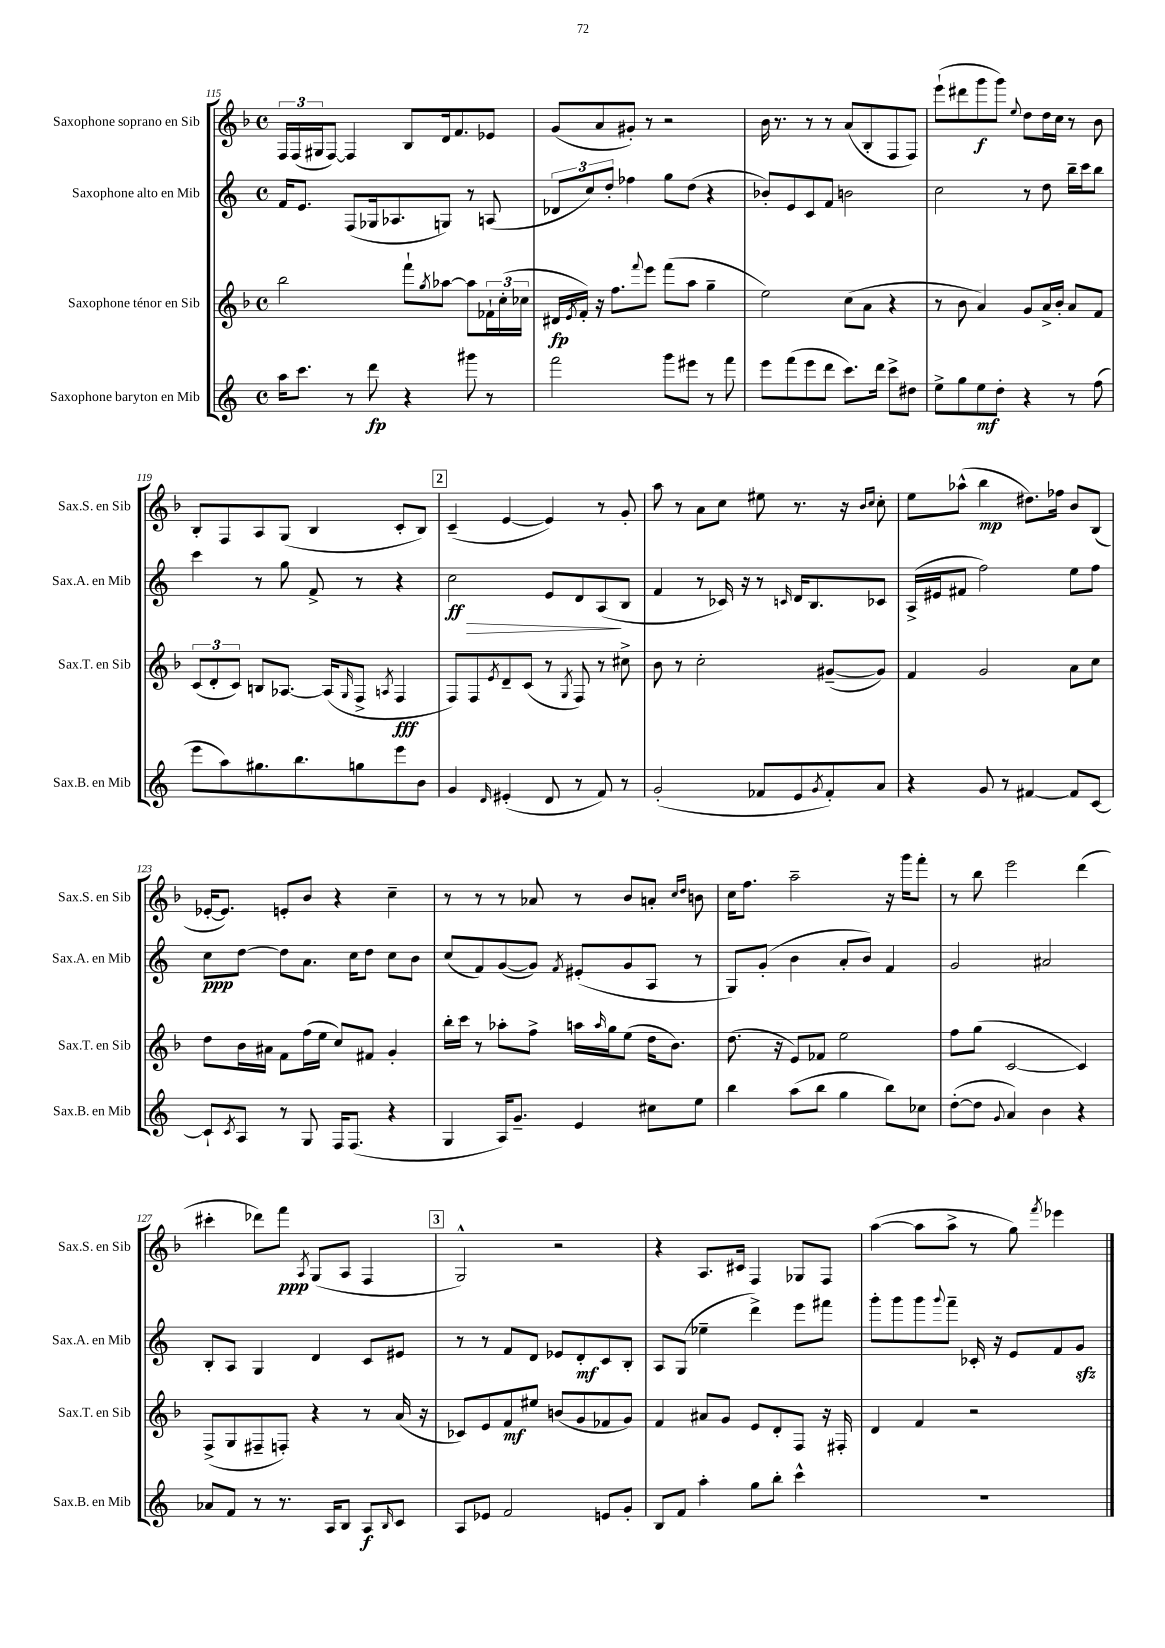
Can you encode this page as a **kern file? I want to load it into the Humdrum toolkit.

**kern	**dynam	**kern	**dynam	**kern	**dynam	**kern	**dynam
*part4	*part4	*part3	*part3	*part2	*part2	*part1	*part1
*staff4	*staff4	*staff3	*staff3	*staff2	*staff2	*staff1	*staff1
*I"Saxophone baryton en Mib	*	*I"Saxophone ténor en Sib	*	*I"Saxophone alto en Mib	*	*I"Saxophone soprano en Sib	*
*I'Sax.B. en Mib	*	*I'Sax.T. en Sib	*	*I'Sax.A. en Mib	*	*I'Sax.S. en Sib	*
*clefG2	*	*clefG2	*	*clefG2	*	*clefG2	*
*k[]	*	*k[b-]	*	*k[]	*	*k[b-]	*
*M4/4	*	*M4/4	*	*M4/4	*	*M4/4	*
*met(c)	*	*met(c)	*	*met(c)	*	*met(c)	*
=115	=115	=115	=115	=115	=115	=115	=115
16aa\KL	.	2bb-\	.	16f/KL	.	24F/LL	.
.	.	.	.	.	.	(24F/	.
8.ccc\J	.	.	.	8.e/J	.	.	.
.	.	.	.	.	.	24G#X/J	.
.	.	.	.	.	.	[8F/J)	.
8r	.	.	.	(8F/L	.	4F/]	.
8ddd\	fp	.	.	16G-X/k	.	.	.
.	.	.	.	8.A-X/	.	.	.
4r	.	8fff`\L	.	.	.	8B-/L	.
.	.	8qgg/	.	.	.	.	.
.	.	[8aa-X\J	.	8Gn/J)	.	16d/k	.
.	.	.	.	.	.	8.f/	.
8ggg#X\	.	8aa-\L]	.	8r	.	.	.
8r	.	24f-X`\L	.	(8An/	.	8e-X/J	.
.	.	(24cc'\	.	.	.	.	.
.	.	24cc-X\JJ	.	.	.	.	.
=116	=116	=116	=116	=116	=116	=116	=116
2fff\	.	16d#X/LL	fp	12d-X/L	.	(8g/L	.
.	.	8qe/	.	.	.	.	.
.	.	16f'/JJ)	.	.	.	.	.
.	.	.	.	12cc/)	.	.	.
.	.	16r	.	.	.	8a/	.
.	.	.	.	12dd'/J	.	.	.
.	.	8.ff\L	.	.	.	.	.
.	.	.	.	4ff-X\	.	8g#X'/J)	.
.	.	8qqfff/	.	.	.	.	.
.	.	8eee\J	.	.	.	8r	.
8ggg\L	.	(8fff\L	.	8gg\L	.	2r	.
8eee#X\J	.	8aa\J	.	(8dd\J	.	.	.
8r	.	4gg~\	.	4r	.	.	.
8fff\	.	.	.	.	.	.	.
=117	=117	=117	=117	=117	=117	=117	=117
8eee\L	.	2ee\)	.	8b-X'/L)	.	16b-\	.
.	.	.	.	.	.	8.r	.
(8fff\	.	.	.	8e/	.	.	.
8eee\	.	.	.	8c/	.	8r	.
8ddd\J	.	.	.	8f/J	.	8r	.
8.ccc\L)	.	(8cc\L	.	2bn\	.	(8a/L	.
.	.	8a\J	.	.	.	8B-'/	.
16ddd\Jk	.	.	.	.	.	.	.
8ccc^\L	.	4r	.	.	.	8F/	.
8dd#X\J	.	.	.	.	.	8F/J)	.
=118	=118	=118	=118	=118	=118	=118	=118
8ee^\L	.	8r	.	2cc\	.	(8eee`\L	.
8gg\	.	8b-\	.	.	.	8ddd#X\	.
8ee\	mf	4a/)	.	.	.	8ggg\	f
8dd'\J	.	.	.	.	.	8ggg\J)	.
.	.	.	.	.	.	8qqee/	.
4r	.	8g/L	.	8r	.	8dd\L	.
.	.	16a^/L	.	8dd\	.	16dd\L	.
.	.	16b-'/JJ	.	.	.	16cc\JJ	.
8r	.	8a/L	.	16bb~\LL	.	8r	.
.	.	.	.	16ccc\J	.	.	.
(8ff\	.	8f/J	.	8bb\J	.	8b-\	.
!!LO:LB:g=z
=119	=119	=119	=119	=119	=119	=119	=119
8eee\L	.	(12c/L	.	4ccc\	.	8B-'/L	.
.	.	12d'/	.	.	.	.	.
8aa\)	.	.	.	.	.	8F/	.
.	.	12c/J)	.	.	.	.	.
8.gg#X\	.	8Bn/L	.	8r	.	8A/	.
.	.	[8.A-X/J	.	8gg\	.	(8G/J	.
8.bb\	.	.	.	.	.	.	.
.	.	.	.	8f^/	.	4B-/	.
.	.	(16A-/KL]	.	.	.	.	.
.	.	16qqG/	.	.	.	.	.
8ggn\	.	8F^/J	.	8r	.	.	.
.	.	8qAn/	.	.	.	.	.
8eee\	.	4F/	fff	4r	.	8c'/L	.
8b\J	.	.	.	.	.	8B-/J)	.
!!LO:REH:place=s1:t=2
=120	=120	=120	=120	=120	=120	=120	=120
!	!	!	!	!	!LO:HP:b	!	!
4g/	.	8F/L)	.	2cc\	> ff	(4c~/	.
.	.	8F/	.	.	.	.	.
16qqd/	.	8qe/	.	.	.	.	.
(4e#X'/	.	8d~/	.	.	.	[4e/	.
.	.	(8c/J	.	.	.	.	.
8d/	.	8r	.	8e/L	.	4e/])	.
.	.	8qG/	.	.	.	.	.
8r	.	8F/)	.	8d/	.	.	.
8f/)	.	8r	.	(8A/	.	8r	.
8r	.	8cc#X^\	.	8B/J	]	8g'/	.
=121	=121	=121	=121	=121	=121	=121	=121
(2g'/	.	8b-\	.	4f/	.	8aa\	.
.	.	8r	.	.	.	8r	.
.	.	2cc'\	.	8r	.	8a\L	.
.	.	.	.	16c-X/)	.	8cc\J	.
.	.	.	.	16r	.	.	.
8f-X/L	.	.	.	8r	.	8ee#X\	.
.	.	.	.	16qqcn/	.	.	.
8e/	.	.	.	16d/KL	.	8.r	.
.	.	.	.	8.B/	.	.	.
8qg/	.	.	.	.	.	.	.
8f-'/)	.	([8g#X~/L	.	.	.	.	.
.	.	.	.	.	.	16r	.
.	.	.	.	.	.	16qqb-/LL	.
.	.	.	.	.	.	16qqcc/JJ	.
8a/J	.	8g#/J])	.	8c-X/J	.	8cc'\	.
=122	=122	=122	=122	=122	=122	=122	=122
4r	.	4f/	.	(16A^/LL	.	8ee\L	.
.	.	.	.	16e#X/J	.	.	.
.	.	.	.	8f#X/J	.	(8aa-X^^\J	.
8g/	.	2g/	.	2ff\)	.	4bb-\	mp
8r	.	.	.	.	.	.	.
[4f#X/	.	.	.	.	.	8.dd#X\L)	.
.	.	.	.	.	.	16ff-X\Jk	.
8f#/L]	.	8a\L	.	8ee\L	.	8b-/L	.
[8c/J	.	8cc\J	.	8ff\J	.	(8B-/J	.
!!LO:LB:g=z
=123	=123	=123	=123	=123	=123	=123	=123
8c`/L]	.	8dd\L	.	8cc\L	ppp	[16e-X'/KL	.
.	.	.	.	.	.	8.e-/J])	.
8qc/	.	.	.	.	.	.	.
8A/J	.	16b-\L	.	[8dd\J	.	.	.
.	.	16a#X\JJ	.	.	.	.	.
8r	.	8f\L	.	8dd\L]	.	8en'/L	.
8G/	.	(16ff\L	.	8.a\J	.	8b-/J	.
.	.	16ee\JJ	.	.	.	.	.
16F/KL	.	8cc/L)	.	.	.	4r	.
(8.F/J	.	.	.	16cc\KL	.	.	.
.	.	8f#X/J	.	8dd\J	.	.	.
4r	.	4g'/	.	8cc\L	.	4cc~\	.
.	.	.	.	8b\J	.	.	.
=124	=124	=124	=124	=124	=124	=124	=124
4G/	.	16bb-'\LL	.	(8cc/L	.	8r	.
.	.	16ccc\JJ	.	.	.	.	.
.	.	8r	.	8f/)	.	8r	.
16A/KL)	.	8aa-X'\L	.	([8g/	.	8r	.
8.g~/J	.	.	.	.	.	.	.
.	.	8ff^\J	.	8g/J])	.	8a-X/	.
.	.	.	.	8qf/	.	.	.
4e/	.	16aan\LL	.	(8e#X'/L	.	8r	.
.	.	16qqaa/	.	.	.	.	.
.	.	16gg\J	.	.	.	.	.
.	.	(8ee\J	.	8g/	.	8b-/L	.
8cc#X\L	.	16dd\KL	.	8A/J	.	8an'/J	.
.	.	8.b-\J)	.	.	.	.	.
.	.	.	.	.	.	16qqcc/LL	.
.	.	.	.	.	.	16qqdd/JJ	.
8ee\J	.	.	.	8r	.	8bn\	.
=125	=125	=125	=125	=125	=125	=125	=125
4bb\	.	(8.dd\	.	8G/L)	.	16cc\KL	.
.	.	.	.	.	.	8.ff\J	.
.	.	.	.	(8g'/J	.	.	.
.	.	16r	.	.	.	.	.
(8aa\L	.	8e/L)	.	4b\	.	2aa~\	.
8bb\J	.	8f-X/J	.	.	.	.	.
4gg\	.	2ee\	.	8a'/L	.	.	.
.	.	.	.	8b/J)	.	.	.
8bb\L)	.	.	.	4f/	.	16r	.
.	.	.	.	.	.	16ggg\KL	.
8cc-X\J	.	.	.	.	.	8fff'\J	.
=126	=126	=126	=126	=126	=126	=126	=126
([8dd'\L	.	8ff\L	.	2g/	.	8r	.
8dd\J]	.	(8gg\J	.	.	.	8bb-\	.
8qqg/	.	.	.	.	.	.	.
4a/)	.	[2c/	.	.	.	2eee\	.
4b\	.	.	.	2a#X/	.	.	.
4r	.	4c/])	.	.	.	(4ddd\	.
!!LO:LB:g=z
=127	=127	=127	=127	=127	=127	=127	=127
8a-X/L	.	(8F^/L	.	8B'/L	.	4ccc#X'\	.
8f/J	.	8G/	.	8A/J	.	.	.
8r	.	8F#X~/	.	4G/	.	8ddd-X\L)	.
8.r	.	8Fn'/J)	.	.	.	8fff\J	ppp
.	.	.	.	.	.	8qA/	.
.	.	4r	.	4d/	.	(8G/L	.
16A/KL	.	.	.	.	.	.	.
8B/J	.	.	.	.	.	8A/J	.
8A/L	f	8r	.	8c/L	.	4F/	.
16qqB/	.	.	.	.	.	.	.
8c/J	.	(16a/	.	8e#X/J	.	.	.
.	.	16r	.	.	.	.	.
!!LO:REH:place=s1:t=3
=128	=128	=128	=128	=128	=128	=128	=128
8A/L	.	8c-X/L)	.	8r	.	2G^^/)	.
8e-X/J	.	8e/	.	8r	.	.	.
2f/	.	8f/	mf	8f/L	.	.	.
.	.	8ee#X/J	.	8d/J	.	.	.
.	.	(8bn/L	.	8e-X/L	.	2r	.
.	.	8g/	.	8d'/	mf	.	.
8en/L	.	8f-X/	.	8c/	.	.	.
8g'/J	.	8g/J)	.	8B'/J	.	.	.
=129	=129	=129	=129	=129	=129	=129	=129
8B/L	.	4f/	.	8A/L	.	4r	.
8f/J	.	.	.	(8G/J	.	.	.
4aa'\	.	8a#X/L	.	4ee-X~\	.	8.A/L	.
.	.	8g/J	.	.	.	.	.
.	.	.	.	.	.	16c#X/Jk	.
8gg\L	.	8e/L	.	4ddd^\)	.	4F/	.
8bb'\J	.	8d'/	.	.	.	.	.
4ccc^^\	.	8F/J	.	8eee\L	.	8G-X/L	.
.	.	16r	.	8fff#X\J	.	8F/J	.
.	.	16F#X'/	.	.	.	.	.
=130	=130	=130	=130	=130	=130	=130	=130
1r	.	4d/	.	8ggg'\L	.	([4aa\	.
.	.	.	.	8ggg\	.	.	.
.	.	4f/	.	8ggg\	.	8aa\L]	.
.	.	.	.	8qqggg/	.	.	.
.	.	.	.	8fff~\J	.	8aa^\J	.
.	.	2r	.	16c-X'/	.	8r	.
.	.	.	.	16r	.	.	.
.	.	.	.	8e/L	.	8gg\)	.
.	.	.	.	.	.	8qfff/	.
.	.	.	.	8f/	.	4eee-X\	.
.	.	.	.	8gzz/J	.	.	.
==	==	==	==	==	==	==	==
*-	*-	*-	*-	*-	*-	*-	*-
